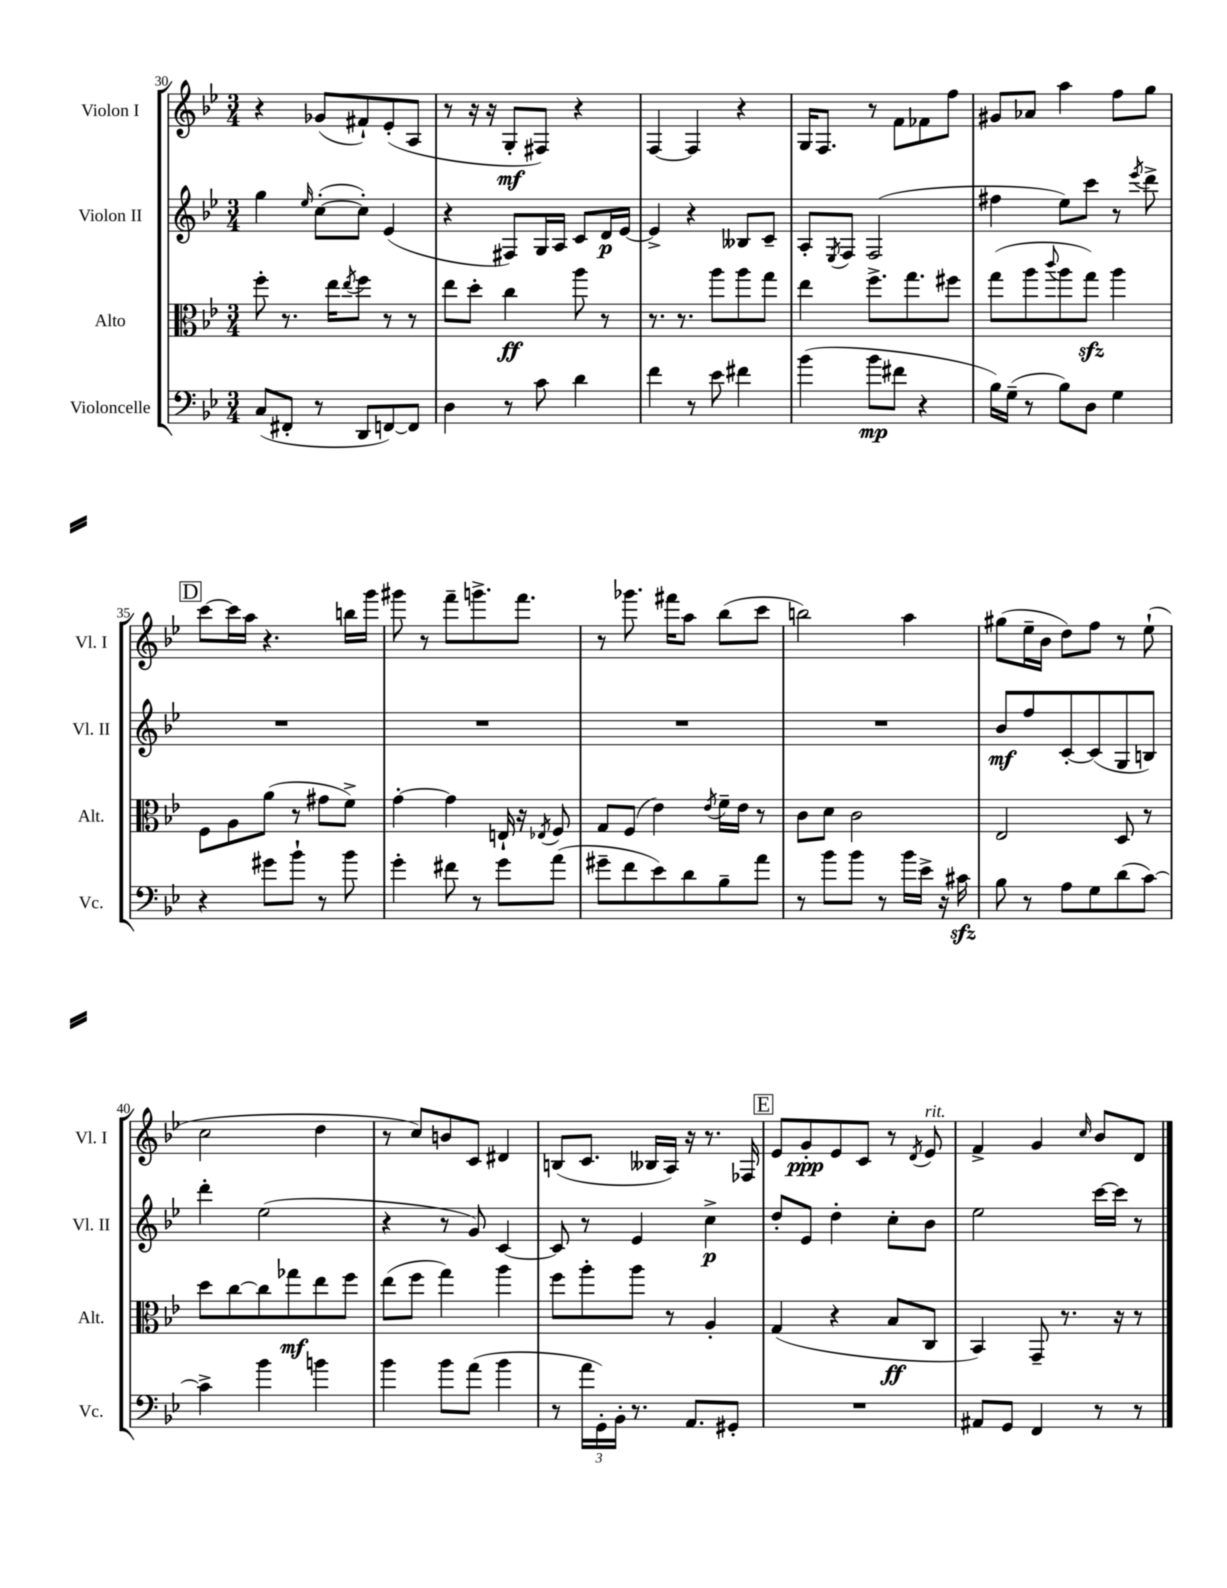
<<
\new StaffGroup <<
\new Staff = "s0" \with { instrumentName = "Violon I" shortInstrumentName = "Vl. I" } {
    \clef treble \key bes \major \numericTimeSignature \time 3/4
    r4 ges'8( fis'8-!) ees'8-.( a8 |
    r8 r16 r16 g8-.\mf fis8) r4 |
    f4~ f4 r4 |
    g16 f8. r8 f'8 fes'8 f''8 |
    gis'8 aes'8 a''4 f''8 g''8 |
    \mark \markup { \box "D" } c'''8~ c'''16 a''16 r4. b''16 g'''16 |
    gis'''8 r8 f'''8-- g'''8.-> f'''8. |
    r8 ges'''8. fis'''16 a''8 bes''8( c'''8 |
    b''2) a''4 |
    gis''8( ees''16-- bes'16 d''8) f''8 r8 ees''8-!( |
    c''2 d''4 |
    r8 c''8) b'8 c'8 dis'4 |
    b8( c'8. beses16 a16) r16 r8. fes16 |
    \mark \markup { \box "E" } ees'8 g'8-.\ppp ees'8 c'8 r8 \acciaccatura { d'8 } ees'8^\markup { \italic "rit." } |
    f'4-> g'4 \grace { c''16 } bes'8 d'8 \bar "|." |
}
\new Staff = "s1" \with { instrumentName = "Violon II" shortInstrumentName = "Vl. II" } {
    \clef treble \key bes \major \numericTimeSignature \time 3/4
    g''4 \grace { ees''16 } c''8~-.( c''8-.) ees'4( |
    r4 fis8) g16 a16 c'8 d'16\p ees'16~ |
    ees'4-> r4 beses8 c'8-- |
    a8-. \acciaccatura { ees8 } f8 f2( |
    fis''4 ees''8) c'''8 r8 \acciaccatura { ees'''8 } d'''8-> |
    \mark \markup { \box "D" } R2. |
    R2. |
    R2. |
    R2. |
    bes'8\mf f''8 c'8~-. c'8( g8 b8) |
    d'''4-. ees''2( |
    r4 r8 g'8) c'4~ |
    c'8 r8 ees'4 c''4->\p |
    \mark \markup { \box "E" } d''8-. ees'8 d''4-. c''8-. bes'8 |
    ees''2 c'''16~ c'''16 r8 \bar "|." |
}
\new Staff = "s2" \with { instrumentName = "Alto" shortInstrumentName = "Alt." } {
    \clef alto \key bes \major \numericTimeSignature \time 3/4
    f''8-. r8. ees''16 \acciaccatura { ees''8 } f''8 r8 r8 |
    ees''8 d''8-. c''4\ff a''8 r8 |
    r8. r8. a''8 a''8 g''8 |
    ees''4 f''8.-> g''8. fis''8 |
    g''8( a''8 \appoggiatura { c'''8 } a''8 g''8\sfz) a''4 |
    \mark \markup { \box "D" } f8 a8 a'8( r8 gis'8 f'8->) |
    g'4~-. g'4 e16-! r16 \acciaccatura { ees8 } f8 |
    g8 f8( ees'4) \acciaccatura { ees'8 } f'16-- ees'16 r8 |
    c'8 d'8 c'2 |
    ees2 d8 r8 |
    d''8 c''8~ c''8 ges''8\mf ees''8 f''8 |
    ees''8( f''8 g''4) a''4 |
    f''8 a''8-. a''8 r8 a4-. |
    \mark \markup { \box "E" } g4( r4 bes8\ff c8 |
    bes,4) g,8-- r8. r16 r8 \bar "|." |
}
\new Staff = "s3" \with { instrumentName = "Violoncelle" shortInstrumentName = "Vc." } {
    \clef bass \key bes \major \numericTimeSignature \time 3/4
    c8( fis,8-. r8 d,8 f,8~) f,8 |
    d4 r8 c'8 d'4 |
    f'4 r8 ees'8 fis'4 |
    bes'4( bes'8\mp fis'8 r4 |
    bes16) g16--( r8 bes8) d8 g4 |
    \mark \markup { \box "D" } r4 gis'8 bes'8-! r8 bes'8 |
    g'4-. fis'8 r8 g'8 a'8( |
    gis'8-- f'8 ees'8) d'8 bes8-- a'8 |
    r8 bes'8 bes'8 r8 bes'16 ees'16-> r16 cis'16\sfz |
    bes8 r8 a8 g8 d'8( c'8~) |
    c'4-> bes'4 b'4 |
    bes'4 bes'8 a'8( bes'4 |
    r8 \tuplet 3/2 { a'16 g,16-.) bes,16-. } r8. a,8. gis,8-. |
    \mark \markup { \box "E" } R2. |
    ais,8 g,8 f,4 r8 r8 \bar "|." |
}
>>
>>
\layout { \context { \Score currentBarNumber = #30 } }
